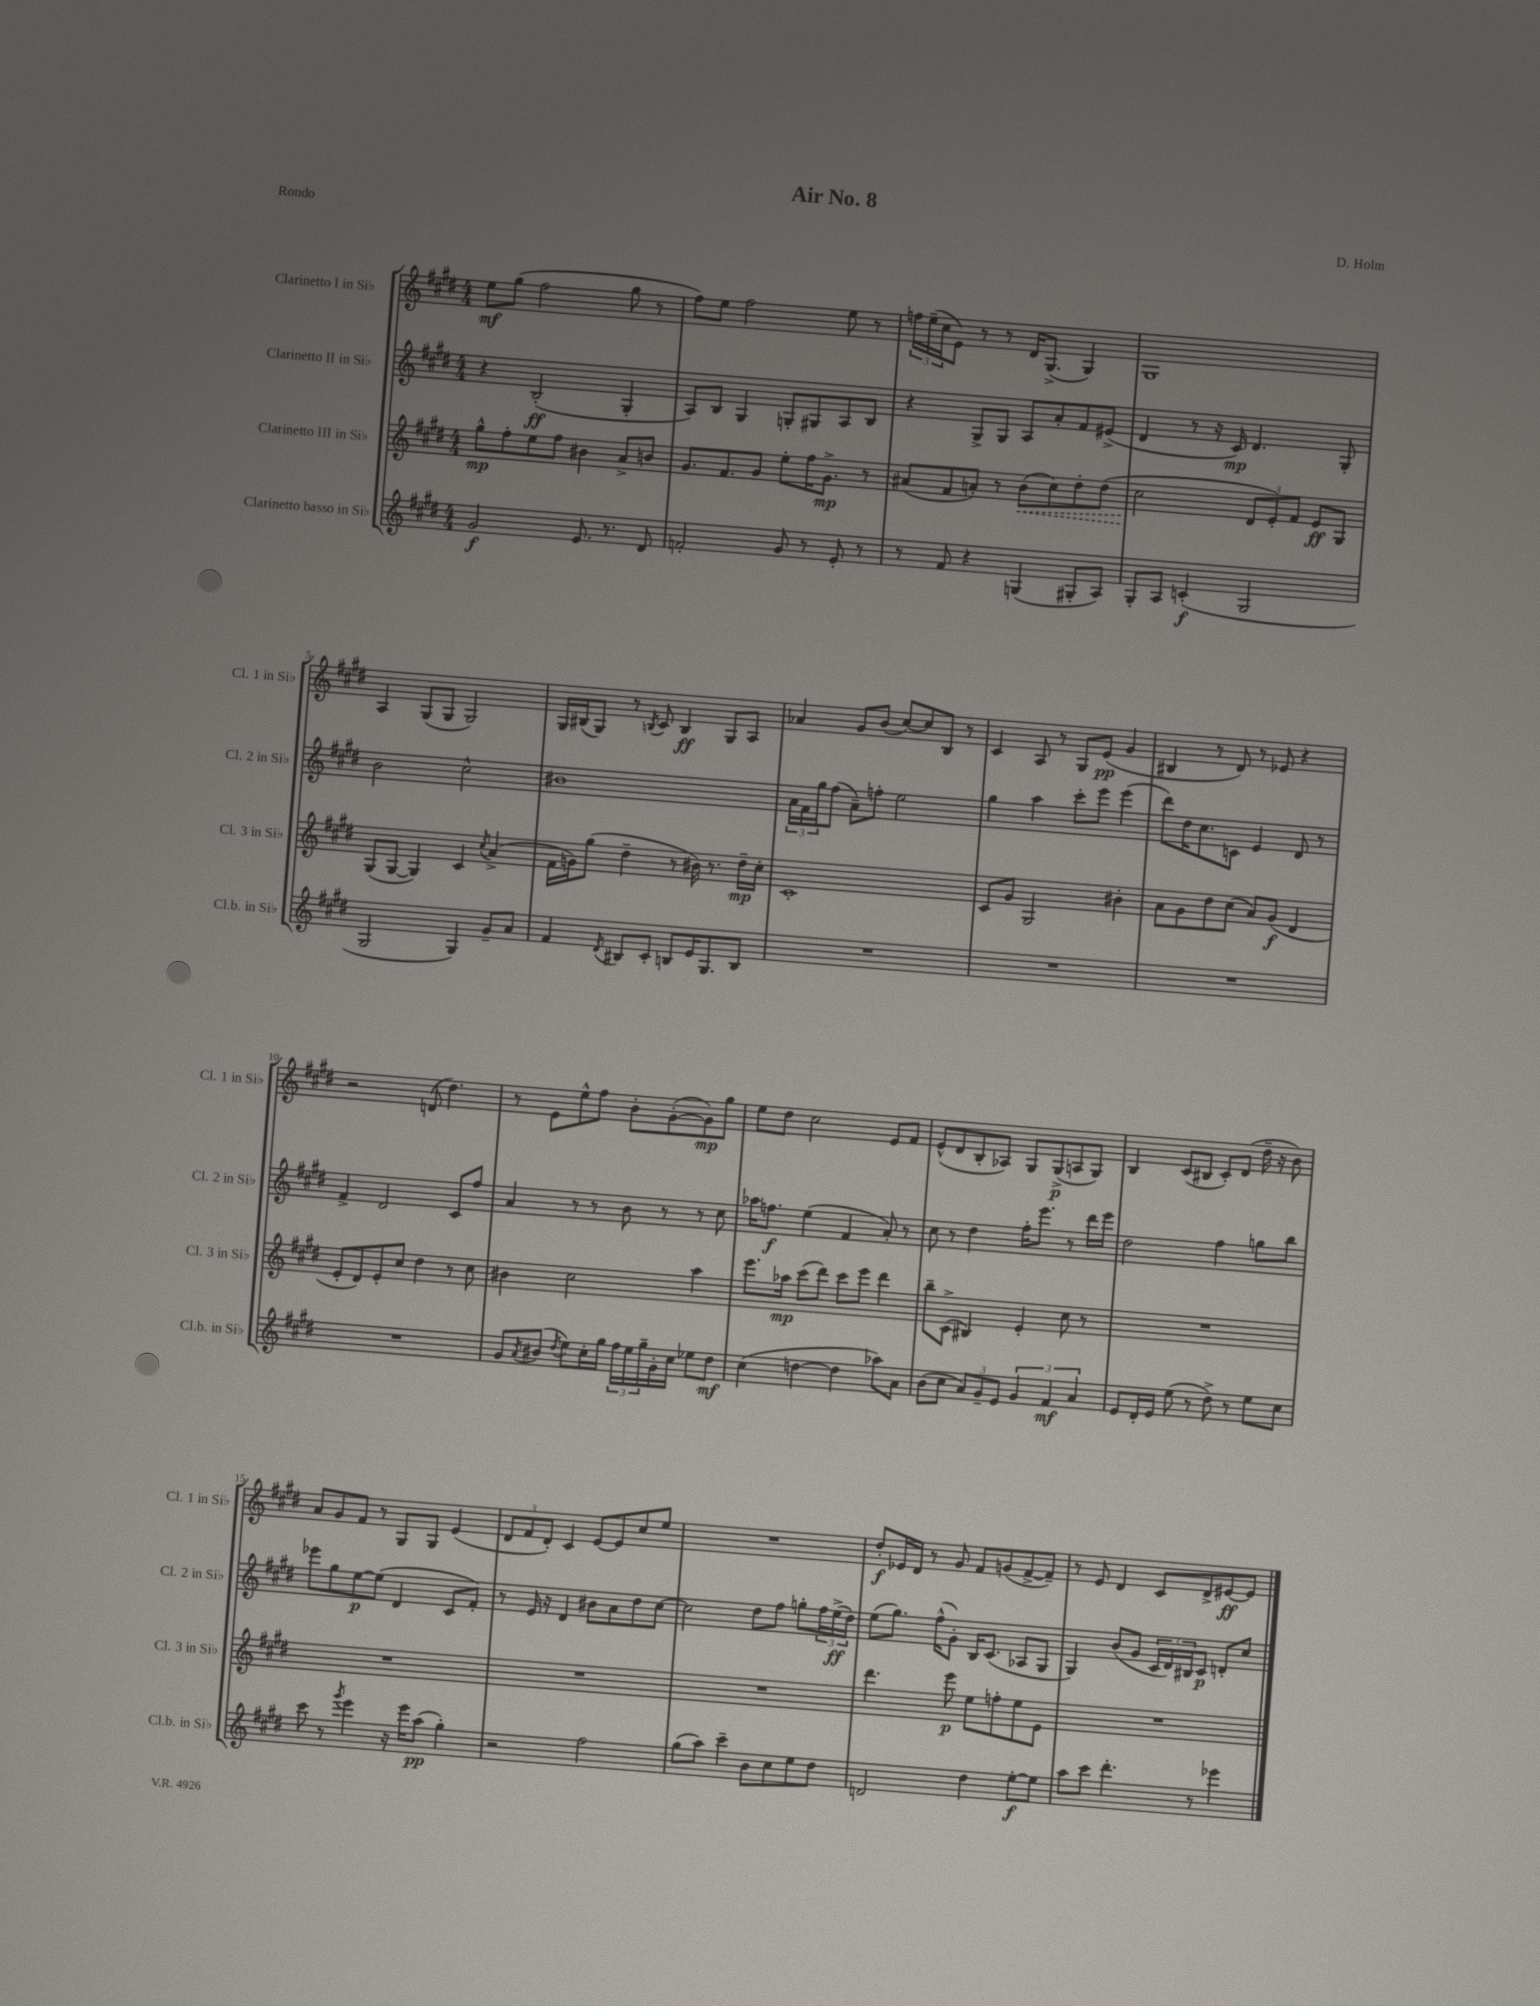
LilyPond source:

\header { title = "Air No. 8" composer = "D. Holm" piece = "Rondo" }
<<
\new StaffGroup <<
\new Staff = "s0" \with { instrumentName = "Clarinetto I in Sib" shortInstrumentName = "Cl. 1 in Sib" } {
    \clef treble \key e \major \numericTimeSignature \time 4/4
    e''8\mf gis''8( fis''2 gis''8 r8 |
    fis''8) e''8 fis''2 e''8 r8 |
    \tuplet 3/2 { f''16 e''16--( cis''16 } e'8) r8 r8 dis'16 gis8.->( gis4) |
    gis1 |
    a4 gis8( gis8 gis2) |
    gis16 bis16( gis8) r8 \acciaccatura { b8 } cis'8 b4\ff gis8 a8 |
    aes'4 gis'8 b'8( cis''8~) cis''8 b8 r8 |
    cis'4 a8 r8 gis8 e'8\pp( gis'4 |
    bis4 r8 dis'8) r8 ees'8 r4 |
    r2 d'8( dis''4.) |
    r8 e'8 e''8-^ fis''8 b'8-. gis'8~-.( gis'8\mp) gis''8 |
    e''8 dis''8 cis''2 e'8 fis'8 |
    e'8-^( dis'8 b8-. aes8) gis8 gis8->\p( a8 gis8) |
    b4 cis'8( bis8 cis'8-.) dis'8( dis''16-- r16 b'8) |
    a'8 gis'8 fis'8 r8 gis8 gis8 e'4( |
    \tuplet 3/2 { dis'8 fis'8 dis'8-.) } cis'4 e'8~ e'8 cis''8 e''8 |
    R1 |
    dis''8-.\f ees'16 dis'16 r8 gis'8 fis'8 g'8( fis'8~-> fis'8--) |
    r8 e'8 dis'4 cis'8 dis'8-> eis'8~\ff eis'8 \bar "|." |
}
\new Staff = "s1" \with { instrumentName = "Clarinetto II in Sib" shortInstrumentName = "Cl. 2 in Sib" } {
    \clef treble \key e \major \numericTimeSignature \time 4/4
    r4 b2-.\ff( gis4-. |
    a8) b8 gis4 g8-. gis8 a8 b8 |
    r4 gis8-> gis8 a8 a'8-. fis'8 eis'8->( |
    dis'4 r8 r16 cis'16\mp) dis'4. gis8-. |
    b'2 cis''2-^ |
    bis'1 |
    \tuplet 3/2 { a'16 fis'16 gis''16 } fis''8( a'8--) f''8-. e''2 |
    gis''4 a''4 cis'''8-. e'''8 e'''4( |
    dis'''8) dis''16 cis''8. c'8 e'4 dis'8 r8 |
    fis'4-> dis'2 cis'8 fis''8 |
    a'4 r8 r8 b'8 r8 r8 cis''8 |
    aes''16 f''8.\f e''4( fis'4 a'8-.) r8 |
    cis''8 r8 dis''4 fis''16-. e'''8. r8 dis'''16 e'''16 |
    dis''2 fis''4 g''8 b''8 |
    ees'''8 gis''8 e''8~\p e''8( dis'4 cis'8 fis'8-.) |
    r8 e'16 r16 dis'4 bis'8 a'8 dis''8 cis''8~ |
    cis''2 dis''8 fis''8 g''8-. \tuplet 3/2 { fis''16 e''16->\ff( dis''16) } |
    e''8( gis''8.) fis''16-^( gis'8-.) b16 cis'8.( aes8 gis8 |
    gis4) b'8( gis'8 \tuplet 3/2 { cis'16 dis'16) bis16 } cis'8\p d'8-. cis''8 \bar "|." |
}
\new Staff = "s2" \with { instrumentName = "Clarinetto III in Sib" shortInstrumentName = "Cl. 3 in Sib" } {
    \clef treble \key e \major \numericTimeSignature \time 4/4
    gis''8-^\mp fis''8-. e''8 fis''8 bis'4 a'8-> b'8 |
    gis'8. fis'8. gis'8 e''8-. fis''16 gis'8.->\mp r8 |
    ais'8( fis'8 a'8-.) r8 \once \override Hairpin.style = #'dashed-line b'8\<( cis''8) dis''8-. dis''8( |
    cis''2\! \tuplet 3/2 { dis'8 e'8-.) fis'8 } e'8\ff gis8 |
    gis8( gis8~ gis4) cis'4 \acciaccatura { cis''8 } a'4->( |
    fis'16 g'16) gis''8( dis''4-- r8 bis'16) r8. dis''16--\mp cis''16-. |
    cis'1-. |
    cis'8 gis'8 gis2 bis'4-. |
    a'8 gis'8 dis''8 cis''8( a'8) gis'8\f( dis'4 |
    e'8-. dis'8) e'8-. cis''8 dis''4 r8 cis''8 |
    bis'4 cis''2 a''4 |
    e'''8. aes''16\mp cis'''8( dis'''8) cis'''8 e'''8 dis'''4 |
    b''8-- cis'8->( bis4) e'4-. cis''8 r8 |
    R1 |
    R1 |
    R1 |
    R1 |
    dis'''4. e'''8\p e''8 f''8-. e''8 e'8 |
    R1 \bar "|." |
}
\new Staff = "s3" \with { instrumentName = "Clarinetto basso in Sib" shortInstrumentName = "Cl.b. in Sib" } {
    \clef treble \key e \major \numericTimeSignature \time 4/4
    gis'2\f e'8. r8. dis'8 |
    f'2-. gis'8 r8 e'8-. r8 |
    r8 fis'8 r4 g4( gis8-. a8) |
    gis8-. a8 c'4-.\f( gis2 |
    gis2 gis4) gis'8-- a'8 |
    fis'4 \acciaccatura { dis'8 } bis8 cis'8-. b8 e'16 gis8. b8 |
    R1 |
    R1 |
    R1 |
    R1 |
    gis'8 \acciaccatura { a'8 } bis'8( \acciaccatura { dis''8 } e''8) cis''16-. gis''16 \tuplet 3/2 { fis''16 e''16 gis''16-- } gis'16-. cis''16 ees''8 dis''8\mf |
    cis''4( d''4~ d''4 aes''8) a'8 |
    b'8( cis''8 \tuplet 3/2 { a'8) gis'8-- e'8 } \tuplet 3/2 { gis'4 fis'4\mf a'4 } |
    e'8 dis'16-. e'16 e''8( r8 dis''8->) r8 e''8 cis''8 |
    cis'''8 r8 \acciaccatura { gis'''8 } e'''4 r16 e'''16 a''8\pp( gis''4-.) |
    r2 fis''2 |
    gis''8( a''8) cis'''4-- b'8 cis''8 e''8 dis''8 |
    d'2 dis''4 e''8~-.\f e''8 |
    a''8 cis'''8 dis'''4.-. r8 ees'''4 \bar "|." |
}
>>
>>
